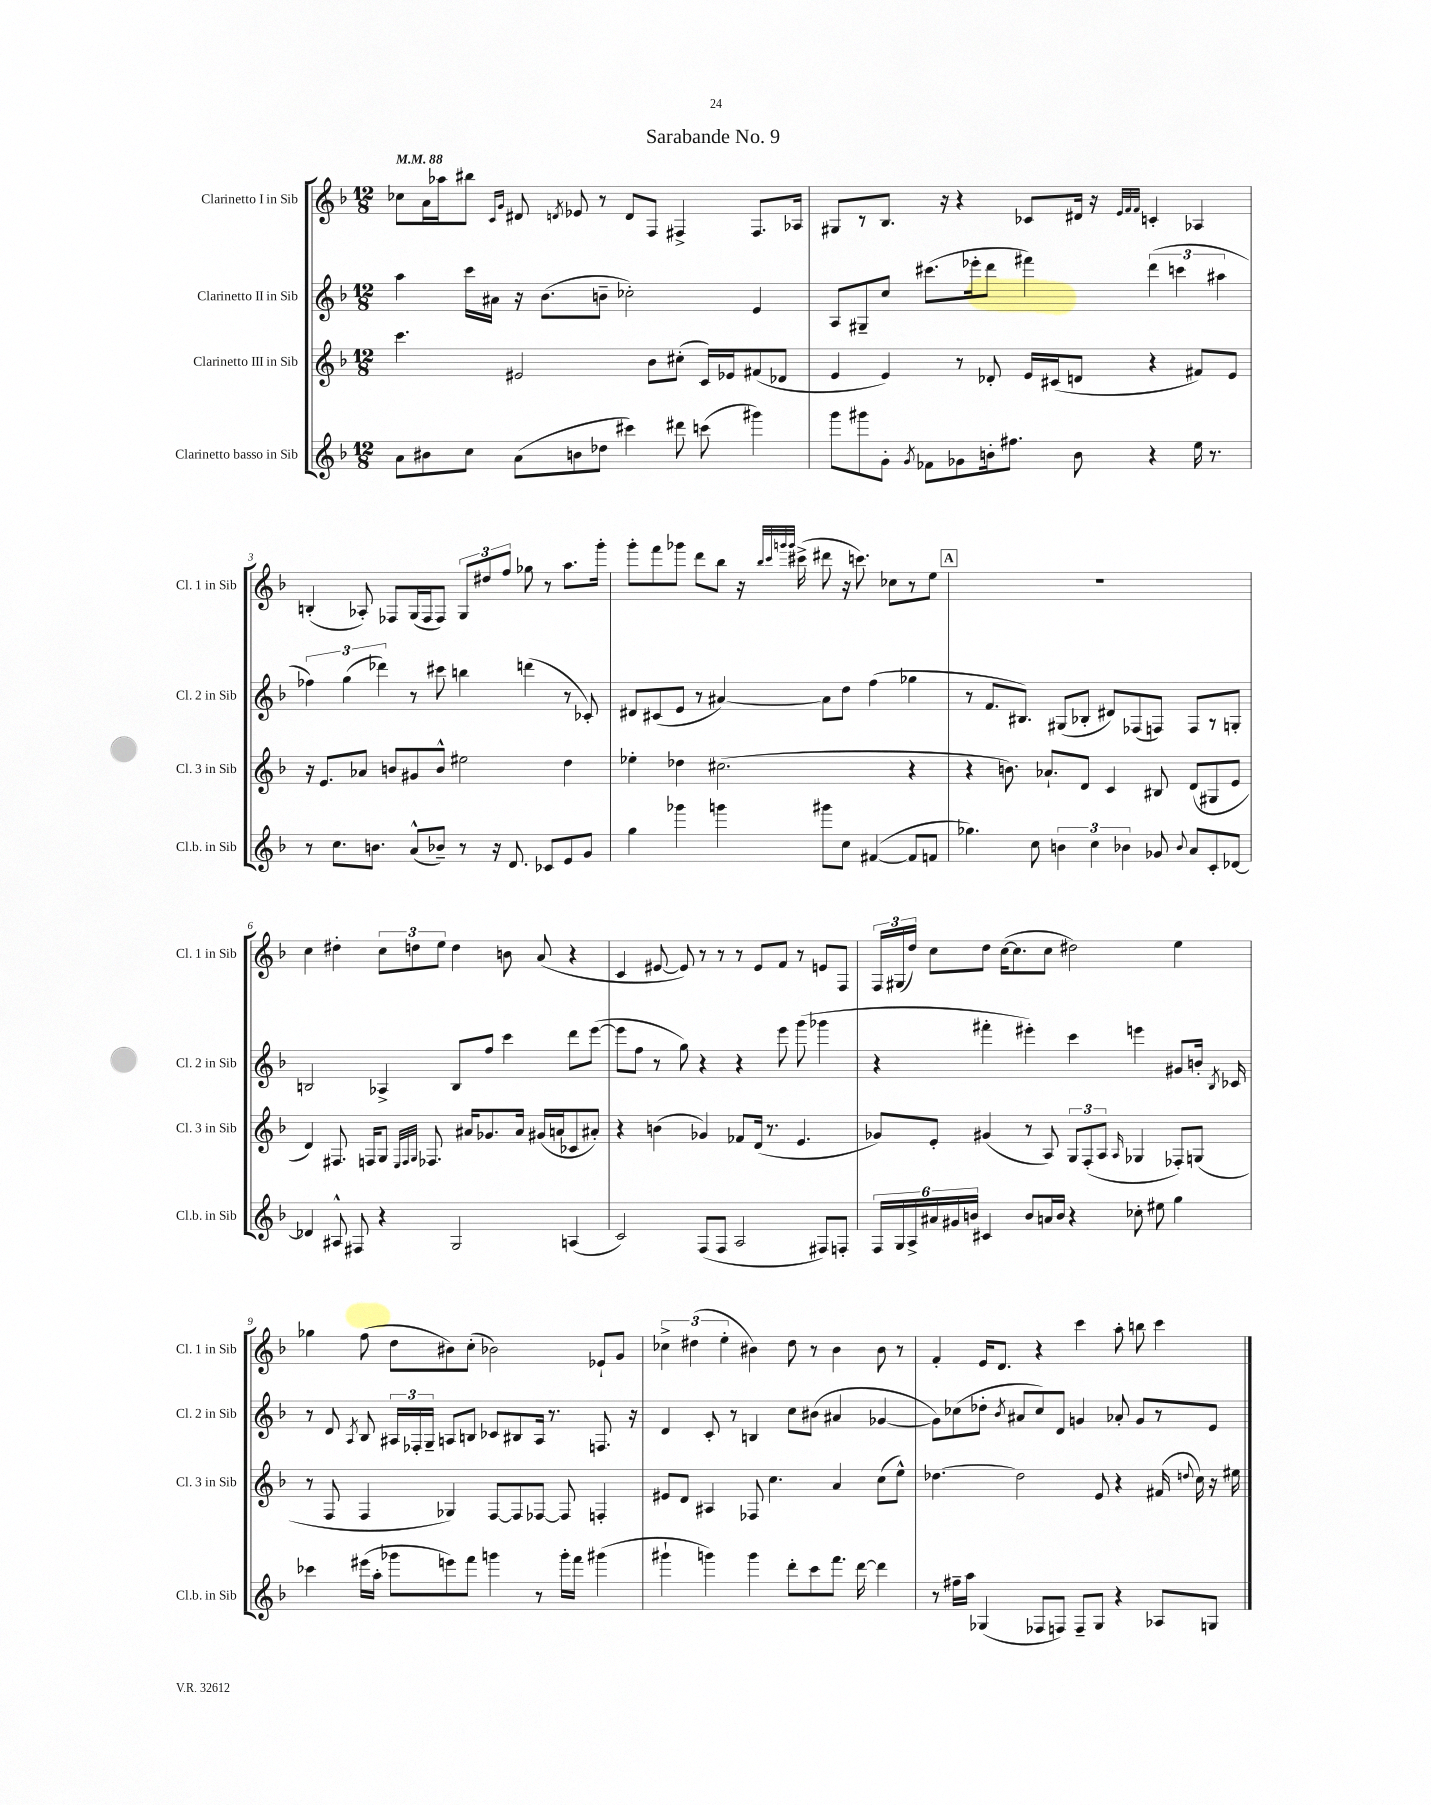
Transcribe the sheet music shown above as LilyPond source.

\header { title = "Sarabande No. 9" }
<<
\new StaffGroup <<
\new Staff = "s0" \with { instrumentName = "Clarinetto I in Sib" shortInstrumentName = "Cl. 1 in Sib" } {
    \clef treble \key f \major \numericTimeSignature \time 12/8 \tempo 4 = 88
    \autoBeamOff ces''8[ a'16 aes''16 bis''8] \grace { c'16[ g'16] } dis'8 \acciaccatura { d'8 } ees'8 r8 d'8[ f8] fis4-> fis8.[ aes16] |
    gis8[ r8 bes8.] r16 r4 ces'8[ dis'16] r16 \grace { e'32[ f'32 f'32] } c'4-. aes4 |
    b4-.( aes8-.) fes8[ g16( fes16 fes8]) \tuplet 3/2 { g8[ dis''8 f''8] } ges''8 r8 a''8.[ g'''16]-. |
    g'''8[-. f'''8 ges'''8] d'''8[ bes''8] r16 \grace { bes''32[ c'''32 g'''32 g'''32] } cis'''16->( dis'''8 r16 c'''8.) ces''8[ r8 e''8] |
    \mark \markup { \box "A" } R1. |
    c''4 dis''4-. \tuplet 3/2 { c''8[ d''8 e''8] } d''4 b'8 a'8( r4 |
    c'4 eis'8~ eis'8) r8 r8 r8 eis'8[ f'8] r8 e'8[ f8] |
    \tuplet 3/2 { f16[ gis16( d''16]) } c''8[ d''8] c''16[~( c''8. c''8] dis''2) e''4 |
    ges''4 f''8( d''8[ bis'8) c''8]-.( bes'2) ees'8[-! g'8] |
    \tuplet 3/2 { ces''4-> dis''4( e''4-. } bis'4) dis''8 r8 bis'4 bis'8 r8 |
    f'4-. e'16[ d'8.] r4 c'''4 a''8-. b''8 c'''4 \bar "|." |
}
\new Staff = "s1" \with { instrumentName = "Clarinetto II in Sib" shortInstrumentName = "Cl. 2 in Sib" } {
    \clef treble \key f \major \numericTimeSignature \time 12/8
    \autoBeamOff a''4 c'''16[ ais'16] r16 bes'8.[( b'8]-- ces''2-.) e'4 |
    a8[ gis8-- c''8] cis'''8.[( ees'''16-. d'''8] fis'''4) \tuplet 3/2 { d'''4( c'''4 ais''4 } |
    \tuplet 3/2 { fes''4) g''4( des'''4) } r8 cis'''8 b''4 d'''4( r8 ces'8-.) |
    dis'8[ cis'8( e'8] r8 ais'4~) ais'8[ d''8] f''4( ges''4 |
    \mark \markup { \box "A" } r8 f'8.[ bis8.]) gis8[( bes8]-. dis'8[) fes8( f8]) f8[ r8 g8]-. |
    b2 aes4-> b8[ f''8] c'''4 d'''8[ e'''8]~( |
    e'''8[ f''8] r8 g''8) r4 r4 e'''8 g'''8( ges'''4 |
    r4 fis'''4-. eis'''4-.) c'''4 e'''4 gis'8[ b'16]-. \acciaccatura { bes8 } ces'16 |
    r8 d'8 \acciaccatura { a8 } bes8 \tuplet 3/2 { ais16[ fes16-. g16]-- } a8[ b8] ces'8[ bis8 a16] r8. f8. r16 |
    d'4 c'8-. r8 b4 c''8[ bis'8]( ais'4 ges'4~ |
    ges'8[) ces''8( des''8]-. \acciaccatura { bes'8 } ais'8[ ces''8) d'8] g'4 aes'8-. g'8[ r8 e'8] \bar "|." |
}
\new Staff = "s2" \with { instrumentName = "Clarinetto III in Sib" shortInstrumentName = "Cl. 3 in Sib" } {
    \clef treble \key f \major \numericTimeSignature \time 12/8
    \autoBeamOff c'''4. eis'2 bes'8[ cis''8]-.( c'16[) ees'16 fis'8( des'8] |
    e'4 e'4) r8 des'8-. e'16[ cis'16( d'8] r4 fis'8[) e'8] |
    r16 e'8.[ aes'8] b'8[ gis'8 b'8]-^ eis''2 d''4 |
    ees''4-. des''4 cis''2.( r4 |
    \mark \markup { \box "A" } r4 b'8.) aes'8.[-! d'8] c'4 bis8 d'8[( gis8 e'8] |
    d'4) fis8. f16[ g8] \grace { e32[ f32 g32] } fes8. ais'16[ ges'8. ais'16] gis'16[( a'16 ces'8 ais'8]-.) |
    r4 b'4( ges'4) fes'8[ d'16]( r8. e'4. |
    ges'8[) e'8]-. gis'4( r8 a8) \tuplet 3/2 { g8[ f8-.( a8] } \grace { a16 } ges4 fes8[-.) g8]( |
    r8 f8 f4 ges4) f8[~ f8 fes8]~ fes8 f4-. |
    eis'8[ d'8] ais4 fes8 c''4. a'4 c''8[( e''8]-^) |
    des''4.~ des''2 e'8 r4 fis'16( \appoggiatura { d''8 } c''16) r16 eis''16 \bar "|." |
}
\new Staff = "s3" \with { instrumentName = "Clarinetto basso in Sib" shortInstrumentName = "Cl.b. in Sib" } {
    \clef treble \key f \major \numericTimeSignature \time 12/8
    \autoBeamOff a'8[ bis'8 c''8] a'8[( b'8 des''8] cis'''4) dis'''8 c'''8( gis'''4) |
    g'''8[ gis'''8 g'8]-. \acciaccatura { g'8 } fes'8[ ges'8 b'16-. fis''8.] b'8 r4 e''16 r8. |
    r8 c''8.[ b'8.] a'8[-^( bes'8]--) r8 r16 d'8. ces'8[ e'8 g'8] |
    g''4 ges'''4 g'''4 gis'''8[ c''8] fis'4~( fis'8[ f'8] |
    \mark \markup { \box "A" } ges''4.) c''8 \tuplet 3/2 { b'4 c''4 bes'4 } ges'8 \appoggiatura { bes'8 } a'8[ c'8-. des'8]~ |
    des'4 ais8-^ fis8 r4 g2 a4( |
    c'2) f8[( f8] a2 fis8[) f8]-. |
    \tuplet 6/4 { f16[ g16 a16-> ais'16 gis'16 b'16] } cis'4 b'8[ a'16 b'16] r4 ces''8-. eis''8 g''4 |
    ces'''4 eis'''16[( a''16]-. ges'''8[ e'''8) f'''8] g'''4 r8 g'''16[-. f'''16] gis'''4( |
    gis'''4-! g'''4) g'''4 d'''8[-. c'''8 f'''8.] d'''16~ d'''4 |
    r8 fis''16[-- a''16] ges4( fes8[ f8]) f8[-- ges8] r4 aes8[ g8] \bar "|." |
}
>>
>>
